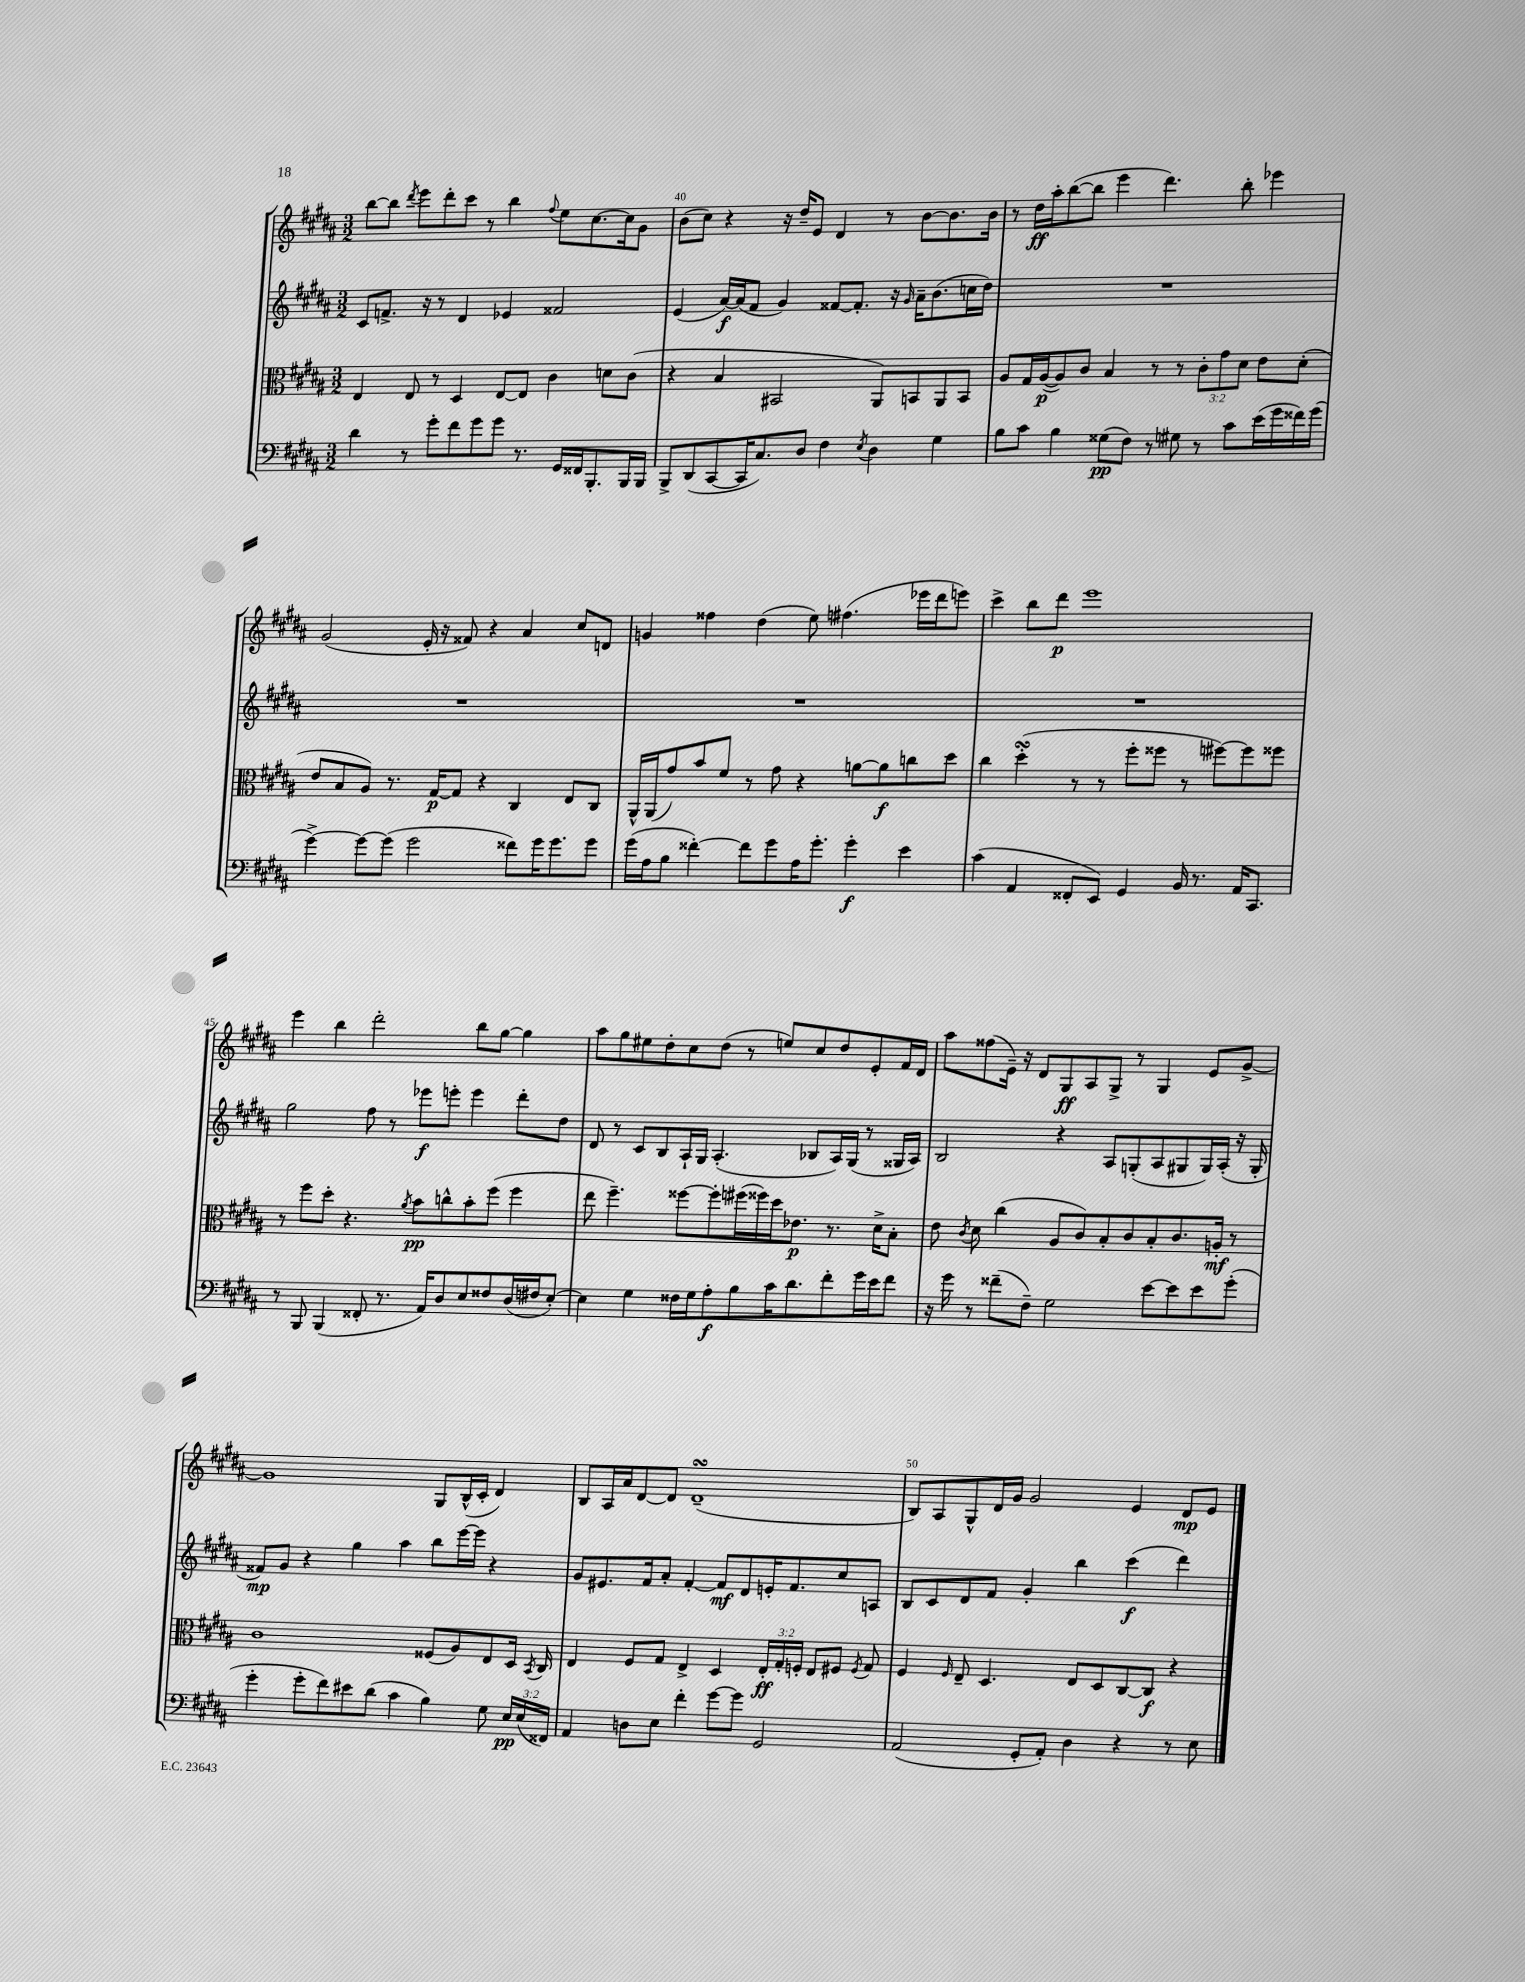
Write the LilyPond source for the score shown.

<<
\new StaffGroup <<
\new Staff = "s0" {
    \clef treble \key b \major \numericTimeSignature \time 3/2
    \autoBeamOff b''8[~ b''8] \acciaccatura { dis'''8 } e'''8[ dis'''8-. cis'''8] r8 b''4 \appoggiatura { fis''8 } e''8[ cis''8.~ cis''16 gis'8] |
    b'8[( cis''8]) r4 r16 dis''16[-- e'8] dis'4 r8 b'8[~ b'8. b'16] |
    r8 dis''16[\ff ais''16-. b''8~( b''8] e'''4 dis'''4.) b''8-. ees'''4 |
    gis'2( e'16-. r16 fisis'8) r4 ais'4 cis''8[ d'8] |
    g'4 fisis''4 dis''4( e''8) fis''4.( ees'''16[ dis'''16 e'''8]) |
    cis'''4-> b''8[ dis'''8]\p e'''1 |
    e'''4 b''4 dis'''2-. b''8[ gis''8]~ gis''4 |
    ais''8[ gis''8 eis''8 dis''8-. cis''8 dis''8]( r8 e''8[) cis''8 dis''8 e'8-. fis'16 dis'16] |
    ais''8[ fisis''8( e'16]--) r16 dis'8[ gis8\ff ais8 gis8]-> r8 gis4 e'8[ gis'8]~-> |
    gis'1 gis8[ b16-^( cis'16]-. dis'4) |
    b8[ ais16 ais'16 dis'8~ dis'8] dis'1--\turn( |
    b8[) ais8 gis8-^ dis'16 gis'16] gis'2 e'4 dis'8[\mp e'8] \bar "|." |
}
\new Staff = "s1" {
    \clef treble \key b \major \numericTimeSignature \time 3/2
    \autoBeamOff cis'8[ f'8.]-> r16 r8 dis'4 ees'4 fisis'2 |
    e'4( ais'16[~\f) ais'16( fis'8] gis'4) fisis'8[~ fisis'8.]-. r16 \grace { gis'16 } ais'16[-- b'8.( c''16 dis''16]) |
    R1. |
    R1. |
    R1. |
    R1. |
    gis''2 fis''8 r8 ees'''8[\f e'''8]-. e'''4 dis'''8[-. dis''8] |
    dis'8 r8 cis'8[ b8 ais16-! gis16] ais4.-.( bes8[ ais16) gis16]( r8 gisis16[ ais16]) |
    b2 r4 ais8[ g8-.( ais8 gis8 gis16) ais16]-.( r16 gis16-. |
    fisis'8[\mp) gis'8] r4 gis''4 ais''4 b''8[ e'''16~ e'''16] r4 |
    gis'8[ eis'8. fis'16 ais'8]-. fis'4~-. fis'8[\mf dis'8 e'16-. fis'8. cis''8 a8] |
    b8[ cis'8 dis'8 fis'8] gis'4-. b''4 cis'''4\f( dis'''4) \bar "|." |
}
\new Staff = "s2" {
    \clef alto \key b \major \numericTimeSignature \time 3/2 \override Staff.TupletNumber.text = #tuplet-number::calc-fraction-text
    \autoBeamOff e4 e8 r8 dis4 e8[~ e8] cis'4 d'8[ cis'8]( |
    r4 b4 bis,2 ais,8[) b,8 ais,8 b,8] |
    ais8[ gis16 ais16~\p( ais8) cis'8] b4 r8 r8 \tuplet 3/2 { cis'8[-. gis'8 dis'8] } e'8[ dis'8]-.( |
    e'8[ b8 ais8]) r8. gis16[~\p gis8] r4 cis4 e8[ cis8] |
    ais,16[-^ ais,16( gis'8) b'8 fis'8] r8 gis'8 r4 a'8[~ a'8\f c''8 dis''8] |
    cis''4 dis''4-.\turn( r8 r8 fis''8[-. fisis''8] r8 fis''8[~) fis''8 fisis''8] |
    r8 fis''8[ dis''8]-. r4. \acciaccatura { ais'8 } b'8[\pp c''8-^ b'8-. fis''8]( fis''4 |
    e''8 fis''4.--) fisis''8[~ fisis''8-. fis''16( fisis''16) dis''16 ees'8.]\p r8. dis'16[-> b8]-. |
    e'8 \acciaccatura { cis'8 } dis'8 cis''4( ais8[ cis'8) b8-. cis'8 b8-. cis'8. a16]-.\mf r8 |
    cis'1 fisis8[( ais8) e8 dis16] \acciaccatura { b,8 } cis16 |
    e4 fis8[ gis8] e4-> dis4 \tuplet 3/2 { e16[-.\ff gis16-. f16]-. } e8[ fis8] \acciaccatura { fis8 } gis8 |
    fis4 \grace { fis16 } e8-- dis4. e8[ dis8 cis8~ cis8]\f r4 \bar "|." |
}
\new Staff = "s3" {
    \clef bass \key b \major \numericTimeSignature \time 3/2 \override Staff.TupletNumber.text = #tuplet-number::calc-fraction-text
    \autoBeamOff dis'4 r8 gis'8[-. fis'8 gis'8 gis'8] r8. gis,16[ fisis,16 b,,8.-. b,,16 b,,16] |
    b,,8[-> dis,8( cis,8~ cis,16 cis8.) dis8] fis4 \acciaccatura { e8 } dis4 gis4 |
    b8[ cis'8] b4 gisis8[\pp( fis8]) r8 gis8 r8 cis'8[ e'16( gis'16 fisis'16) gis'16]( |
    gis'4~->) gis'8[~ gis'8]( gis'2 fisis'8[) gis'16 gis'8. gis'8] |
    gis'16[( ais16 b8] fisis'4~-.) fisis'8[ gis'8 ais16 gis'8.]-. gis'4-.\f e'4 |
    cis'4( ais,4 fisis,8[-. e,8]) gis,4 b,16 r8. ais,16[ cis,8.] |
    r8 b,,8 b,,4( fisis,8-. r8. ais,16[) dis8 e8 fisis8 dis16( fis16 e8]~-.) |
    e4 gis4 fisis16[ gis16 ais8-.\f b8 cis'16 dis'8. fis'8-. gis'16 e'16 fis'8] |
    r16 gis'16 r8 fisis'8[--( fis8]--) gis2 e'8[~ e'8 e'8 gis'8]-.( |
    gis'4-. gis'8[-. fis'8) eis'8 dis'8]( cis'4 b4) gis8 \tuplet 3/2 { e16[\pp e16( fisis,16]) } |
    ais,4 d8[ e8] fis'4-. gis'8[~ gis'8] gis,2 |
    ais,2( gis,8[-. ais,8]-.) dis4 r4 r8 e8 \bar "|." |
}
>>
>>
\layout { \context { \Score currentBarNumber = #39 \override BarNumber.break-visibility = ##(#f #t #t) barNumberVisibility = #(every-nth-bar-number-visible 5) } }
